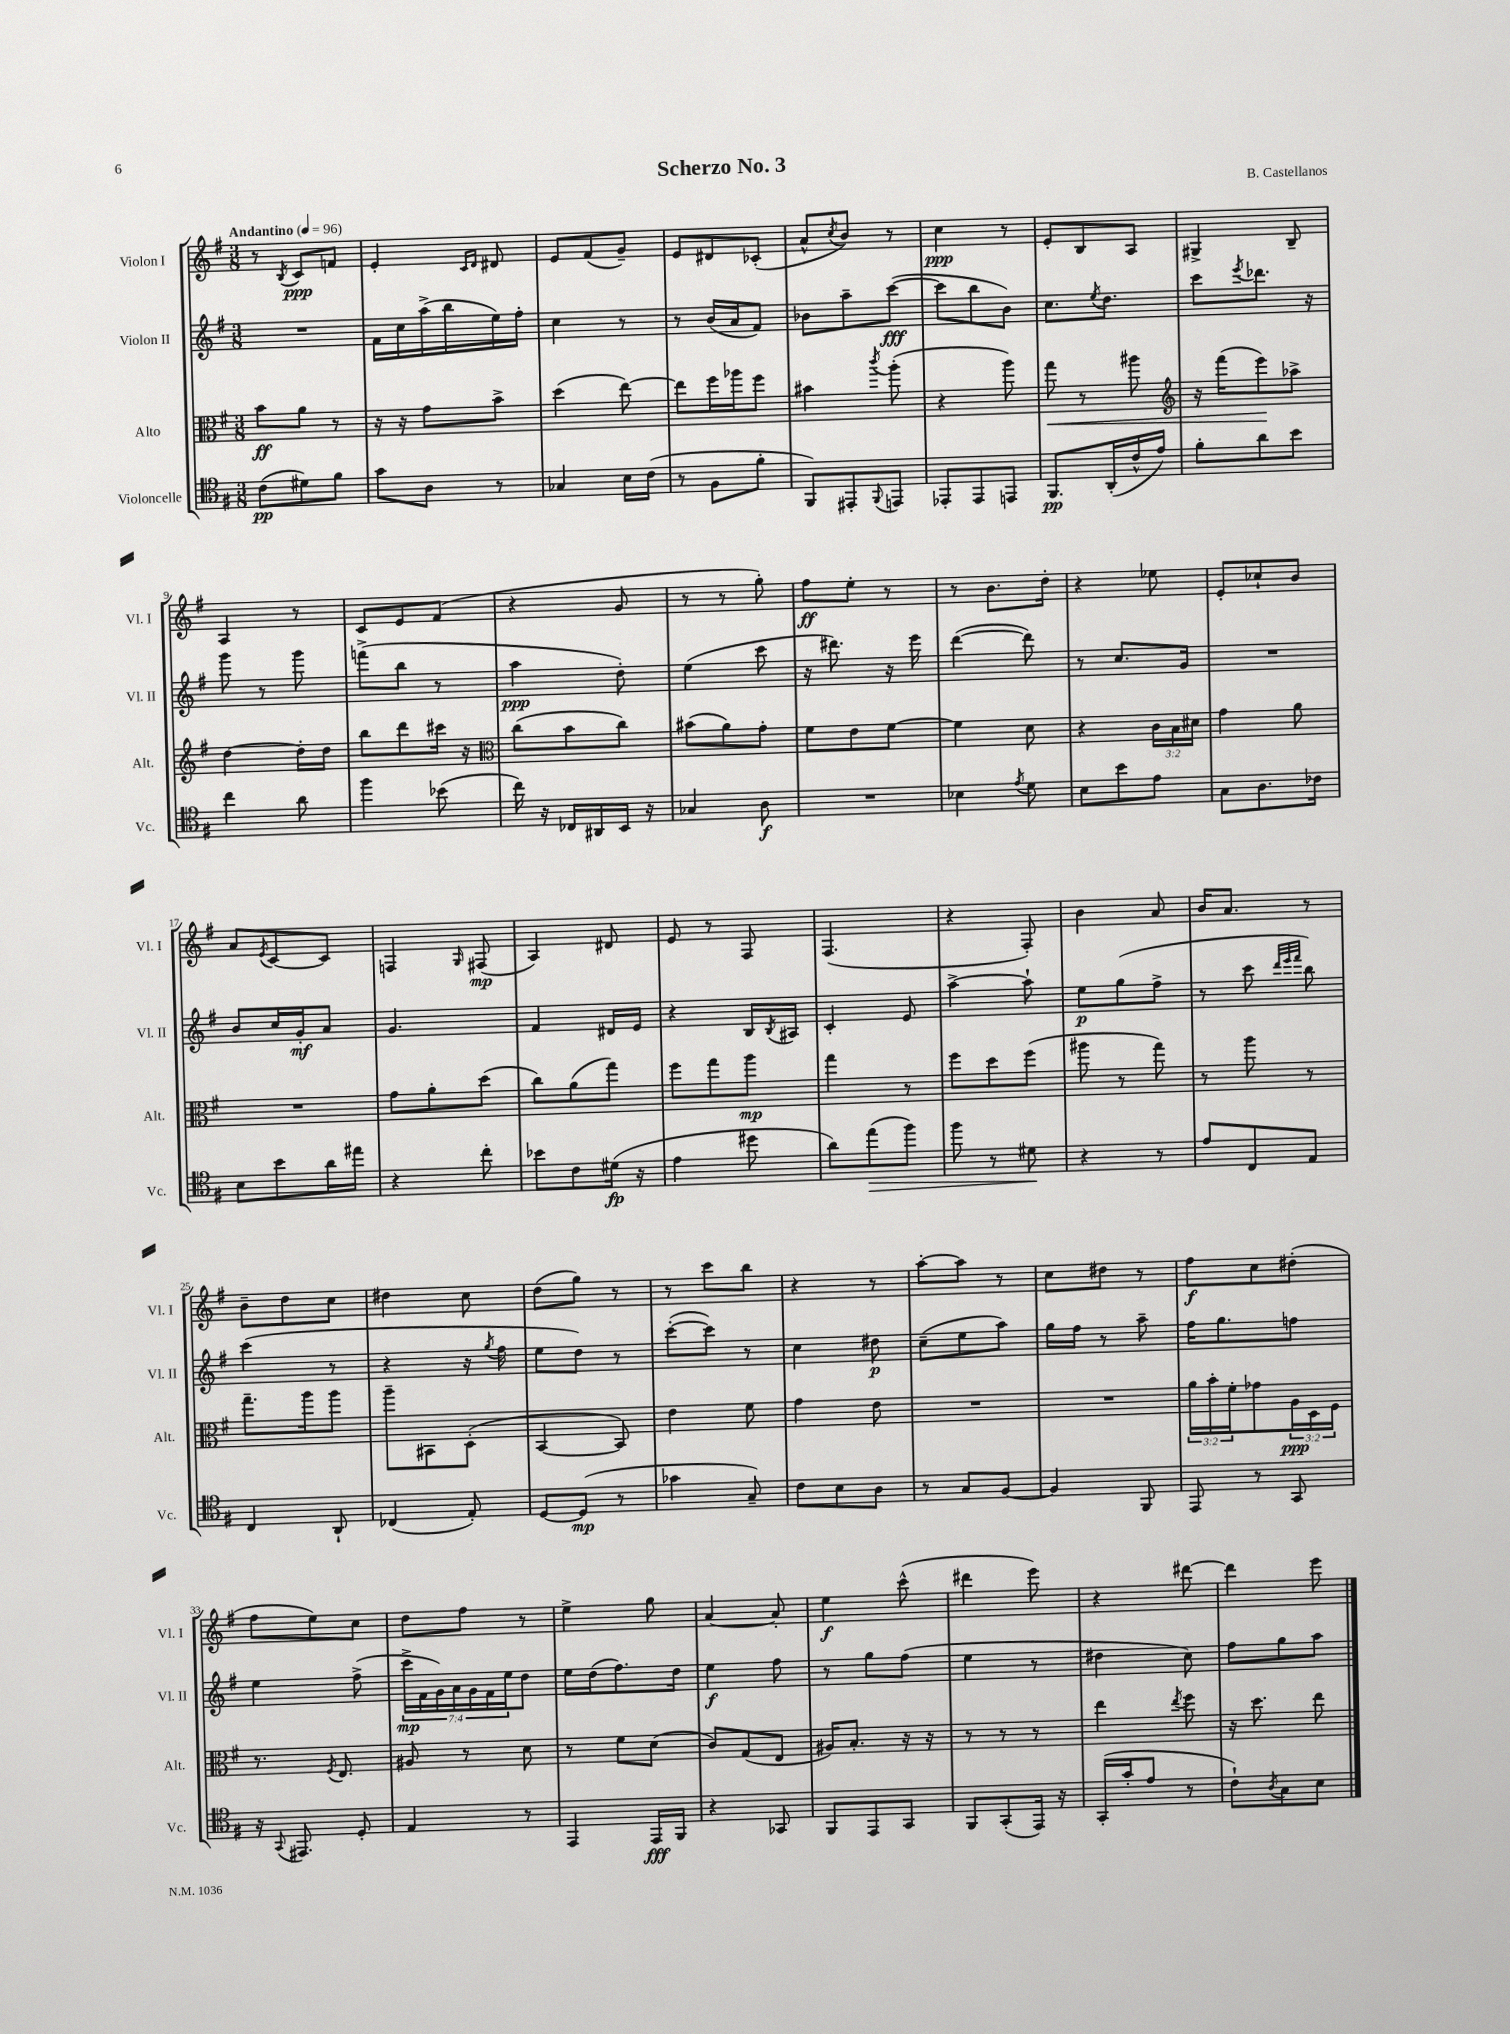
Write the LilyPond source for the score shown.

\header { title = "Scherzo No. 3" composer = "B. Castellanos" }
<<
\new StaffGroup <<
\new Staff = "s0" \with { instrumentName = "Violon I" shortInstrumentName = "Vl. I" } {
    \clef treble \key g \major \numericTimeSignature \time 3/8 \tempo "Andantino" 4 = 96
    r8 \acciaccatura { b8 } c'8\ppp f'8 |
    e'4-. \grace { c'16 d'16 } dis'8 |
    e'8 fis'8( g'8--) |
    e'8 dis'8 ces'8-.( |
    a'8-^ \acciaccatura { c''8 } b'8) r8 |
    c''4\ppp r8 |
    e'8-. b8 a8 |
    gis4-> b8-- |
    a4 r8 |
    c'8 e'8 fis'8( |
    r4 g'8 |
    r8 r8 g''8-.) |
    fis''8\ff e''8-. r8 |
    r8 b'8. d''16-. |
    r4 ees''8 |
    e'8-. ces''8-! b'8 |
    a'8 \acciaccatura { e'8 } c'8~ c'8 |
    f4 \grace { g16 } fis8\mp( |
    a4) dis'8 |
    e'8 r8 fis8 |
    fis4.( |
    r4 fis8-.) |
    b'4 a'8 |
    b'16 a'8. r8 |
    b'8-- d''8 c''8 |
    dis''4 c''8 |
    d''8( g''8) r8 |
    r8 c'''8 b''8 |
    r4 r8 |
    a''8~-. a''8 r8 |
    c''8 dis''8 r8 |
    fis''8\f c''8 dis''8-.( |
    fis''8 e''8) c''8 |
    d''8 fis''8 r8 |
    e''4-> g''8 |
    a'4~ a'8-. |
    e''4\f c'''8-^( |
    dis'''4 e'''8) |
    r4 dis'''8~ |
    dis'''4 e'''8 \bar "|." |
}
\new Staff = "s1" \with { instrumentName = "Violon II" shortInstrumentName = "Vl. II" } {
    \clef treble \key g \major \numericTimeSignature \time 3/8 \override Staff.TupletNumber.text = #tuplet-number::calc-fraction-text
    R4. |
    fis'16 c''16 a''16->( b''16 e''16) fis''16-. |
    c''4 r8 |
    r8 b'16( a'16 fis'8) |
    bes'8 a''8-- c'''8~\fff( |
    c'''8 b''8 b'8) |
    c''8. \acciaccatura { e''8 } d''8. |
    c'''8 \acciaccatura { e'''8 } des'''8. r16 |
    g'''8 r8 g'''8 |
    f'''8->( b''8 r8 |
    a''4\ppp d''8-.) |
    e''4( c'''8 |
    r16 dis'''8.) r16 e'''16 |
    d'''4~( d'''8) |
    r8 c''8. g'16 |
    R4. |
    b'8 c''16 g'16-.\mf a'8 |
    g'4. |
    fis'4 dis'16 e'16 |
    r4 b16 \acciaccatura { b8 } ais16 |
    c'4-. e'8 |
    a''4~-> a''8-! |
    e''8\p g''8( fis''8-> |
    r8 c'''8 \grace { d'''32 e'''32 fis'''32 } b''8) |
    c'''4( r8 |
    r4 r16 \acciaccatura { g''8 } fis''16 |
    e''8 d''8) r8 |
    c'''8~-.( c'''8) r8 |
    c''4 dis''8\p |
    c''8--( e''8 a''8) |
    g''16 fis''16 r8 a''8-- |
    fis''16 g''8. f''8 |
    e''4 fis''8->( |
    \tuplet 7/4 { c'''16->\mp fis'16 g'16) a'16 g'16 fis'16 e''16 } d''8 |
    e''16 d''16( fis''8.) d''16 |
    e''4\f fis''8 |
    r8 g''8 fis''8( |
    e''4 r8 |
    dis''4 c''8) |
    fis''8 g''8 a''8 \bar "|." |
}
\new Staff = "s2" \with { instrumentName = "Alto" shortInstrumentName = "Alt." } {
    \clef alto \key g \major \numericTimeSignature \time 3/8 \override Staff.TupletNumber.text = #tuplet-number::calc-fraction-text
    b'8\ff a'8 r8 |
    r16 r16 g'8 b'8-> |
    d''4( e''8~) |
    e''8 fis''16 aes''16 fis''8 |
    bis'4 \acciaccatura { c'''8 } a''8-.( |
    r4 a''8) |
    g''8\< r8 ais''8 |
    \clef treble r16 fis'''16( e'''8\!) aes''8-> |
    d''4~ d''16-. d''16 |
    b''8 d'''8 cis'''16 r16 |
    \clef alto c''8( b'8 c''8) |
    bis'8( a'8) g'8-. |
    fis'8 e'8 fis'8~ |
    fis'4 d'8 |
    r4 \tuplet 3/2 { c'16 b16 dis'16 } |
    g'4 a'8 |
    R4. |
    g'8 a'8-. d''8( |
    c''8) a'8( g''8) |
    fis''8 g''8 a''8\mp |
    g''4 r8 |
    fis''8 d''8 fis''8( |
    ais''8 r8 g''8) |
    r8 a''8 r8 |
    g''8.-- a''16 a''8 |
    a''8-- bis,8 d8-.( |
    b,4~ b,8) |
    e'4 fis'8 |
    g'4 e'8 |
    R4. |
    R4. |
    \tuplet 3/2 { a'16 b'16-. fis'16-. } ges'8 \tuplet 3/2 { a16\ppp d16 fis16 } |
    r8. \acciaccatura { fis8 } e8. |
    ais8 r8 d'8 |
    r8 fis'8 d'8( |
    c'8) g8( e8 |
    ais16) b8.-. r16 r16 |
    r8 r8 r8 |
    e''4 \acciaccatura { e''8 } fis''8 |
    r16 d''8. e''8 \bar "|." |
}
\new Staff = "s3" \with { instrumentName = "Violoncelle" shortInstrumentName = "Vc." } {
    \clef tenor \key g \major \numericTimeSignature \time 3/8
    c'8\pp( dis'8) fis'8 |
    g'8 a8 r8 |
    ges4 b16 c'16( |
    r8 fis8 fis'8-. |
    fis,8) eis,8-. \appoggiatura { fis,8 } e,8 |
    ees,8-. ees,8 e,8 |
    fis,8.\pp a,16-.( c'16-^ e'16) |
    fis'8-. a'8 b'8 |
    c''4 a'8 |
    fis''4 bes'8( |
    c''16) r16 ces16 ais,16 b,16 r16 |
    ges4 a8\f |
    R4. |
    bes4 \acciaccatura { e'8 } d'8 |
    b8 b'8 e'8 |
    g8 a8. ces'16 |
    b8 b'8 a'16 eis''16 |
    r4 c''8-. |
    bes'8 c'8 dis'16\fp( r16 |
    e'4 dis''8 |
    a'8) e''8\>( fis''8) |
    fis''8 r8 dis'8\! |
    r4 r8 |
    e'8 c8 e8 |
    c4 a,8-! |
    ces4( e8-.) |
    d8~ d8\mp( r8 |
    ges'4 g8--) |
    c'8 b8 a8 |
    r8 g8 fis8~ |
    fis4 fis,8 |
    e,8 r8 g,8 |
    r16 \appoggiatura { g,8 } eis,8. d8-. |
    e4 r8 |
    e,4 e,16\fff fis,16 |
    r4 ges,8 |
    fis,8 e,8 g,8 |
    fis,8 g,8-.( e,16) r16 |
    g,16-.( g'16-. e'8 r8 |
    c'8-!) \acciaccatura { a8 } g8 b8 \bar "|." |
}
>>
>>
